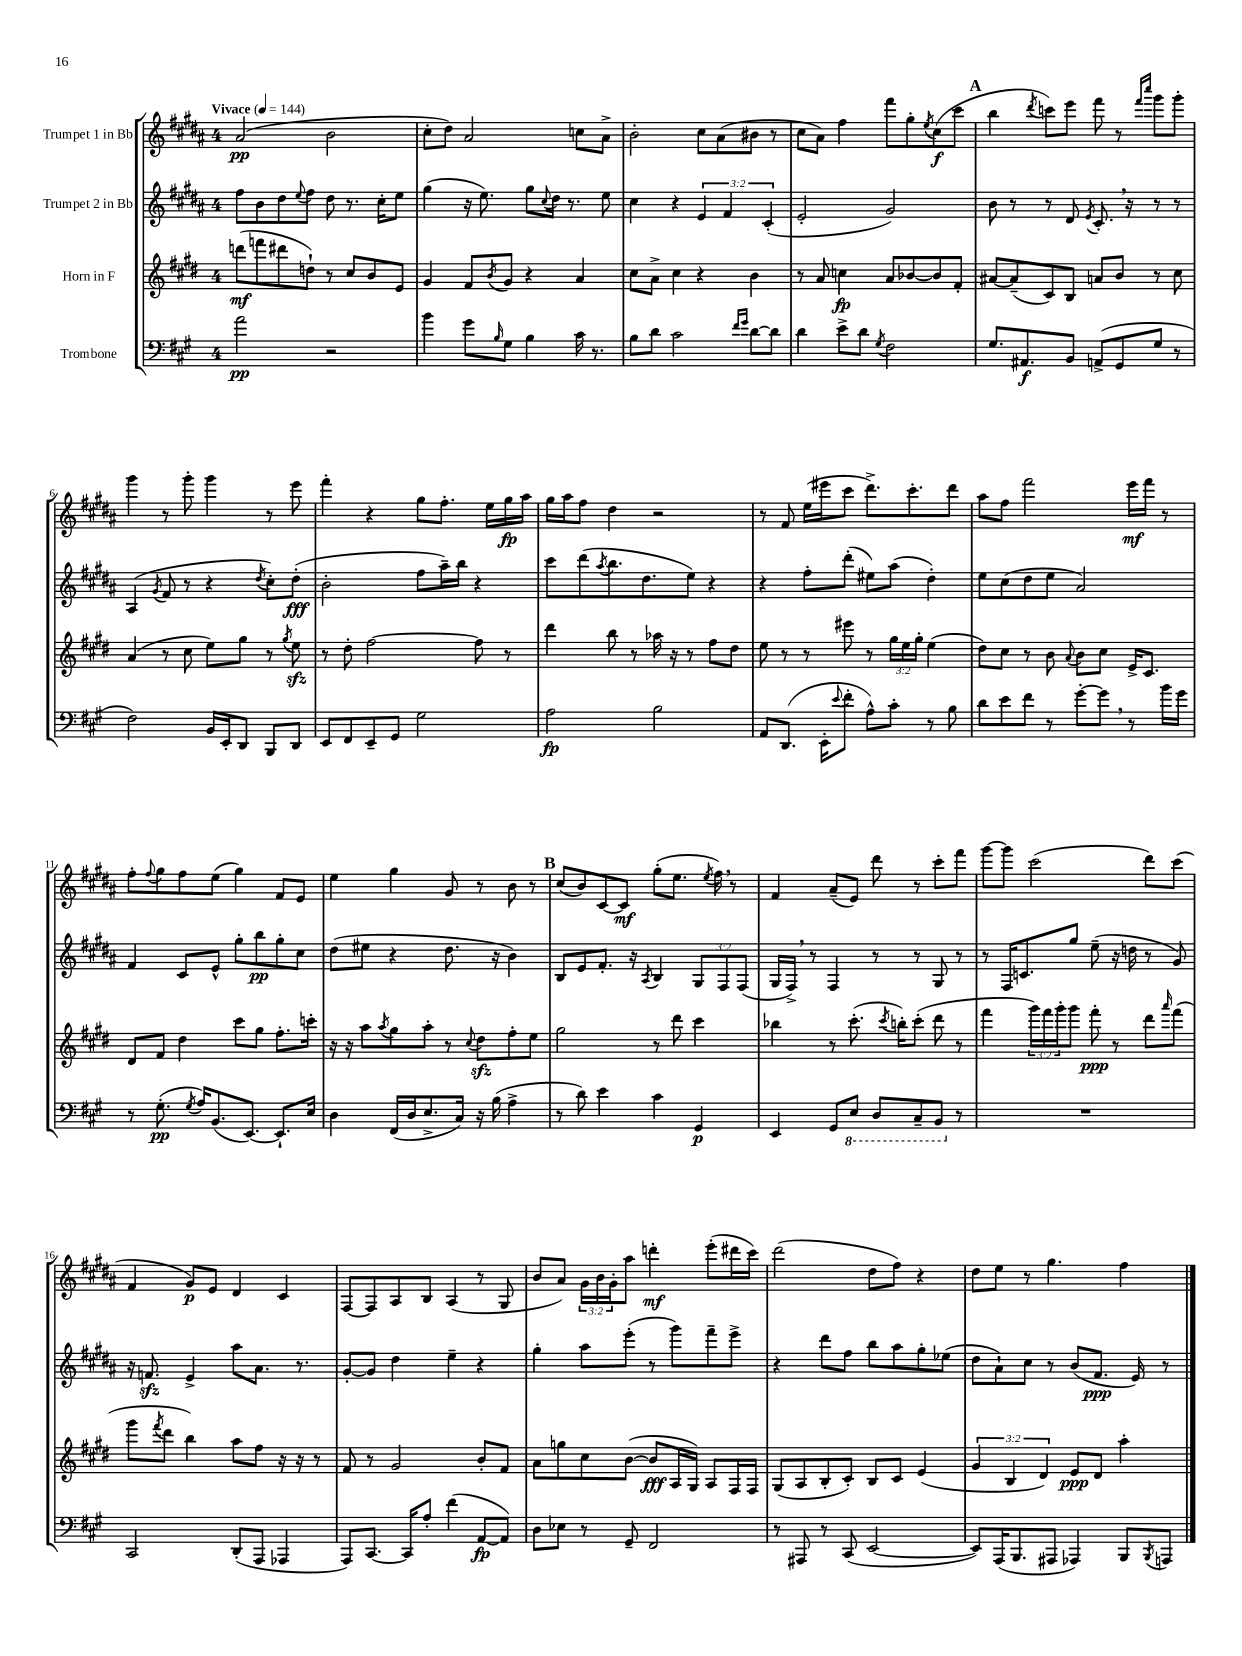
<<
\new StaffGroup <<
\new Staff = "s0" \with { instrumentName = "Trumpet 1 in Bb" } {
    \clef treble \key b \major \once \override Staff.TimeSignature.style = #'single-digit \time 4/4 \override Staff.TupletNumber.text = #tuplet-number::calc-fraction-text \tempo "Vivace" 4 = 144
    ais'2\pp( b'2 |
    cis''8-. dis''8) ais'2 c''8 ais'8-> |
    b'2-. cis''8 ais'8( bis'8 r8 |
    cis''8 ais'8) fis''4 fis'''8 gis''8-. \acciaccatura { e''8 } cis''8\f( cis'''8 |
    \mark \markup { \bold "A" } b''4 \acciaccatura { dis'''8 } c'''8) e'''8 fis'''8 r8 \grace { fis'''16 cis''''16 } gis'''8 gis'''8-. |
    gis'''4 r8 gis'''8-. gis'''4 r8 e'''8 |
    fis'''4-. r4 gis''8 fis''8.-. e''16 gis''16\fp ais''16 |
    gis''16 ais''16 fis''8 dis''4 r2 |
    r8 fis'8 e''16( eis'''16 cis'''8 dis'''8.->) cis'''8.-. dis'''8 |
    ais''8 fis''8 fis'''2 e'''16\mf fis'''16 r8 |
    fis''8-. \appoggiatura { fis''8 } gis''8 fis''8 e''8( gis''4) fis'8 e'8 |
    e''4 gis''4 gis'8 r8 b'8 r8 |
    \mark \markup { \bold "B" } cis''8( b'8) cis'8~ cis'8\mf gis''8-.( e''8. \acciaccatura { e''8 } fis''16) \breathe r8 |
    fis'4 ais'8--( e'8) dis'''8 r8 cis'''8-. fis'''8 |
    gis'''8~ gis'''8 cis'''2( dis'''8) cis'''8( |
    fis'4 gis'8\p) e'8 dis'4 cis'4 |
    fis8~ fis8 ais8 b8 ais4( r8 gis8 |
    b'8 ais'8) \tuplet 3/2 { gis'16 b'16 gis'16-. } ais''8 d'''4-.\mf e'''8-.( dis'''16 cis'''16) |
    dis'''2( dis''8 fis''8) r4 |
    dis''8 e''8 r8 gis''4. fis''4 \bar "|." |
}
\new Staff = "s1" \with { instrumentName = "Trumpet 2 in Bb" } {
    \clef treble \key b \major \once \override Staff.TimeSignature.style = #'single-digit \time 4/4 \override Staff.TupletNumber.text = #tuplet-number::calc-fraction-text
    fis''8 b'8 dis''8 \appoggiatura { e''8 } fis''8 dis''8 r8. cis''16-. e''8 |
    gis''4( r16 e''8.) gis''8 \appoggiatura { cis''8 } dis''16 r8. e''8 |
    cis''4 r4 \tuplet 3/2 { e'4 fis'4 cis'4-.( } |
    e'2-. gis'2) |
    \mark \markup { \bold "A" } b'8 r8 r8 dis'8 \acciaccatura { e'8 } cis'8.-. \breathe r16 r8 r8 |
    ais4( \acciaccatura { gis'8 } fis'8 r8 r4 \acciaccatura { dis''8 } cis''8-.) dis''8-.\fff( |
    b'2-. fis''8 ais''16--) b''16 r4 |
    cis'''8 dis'''8( \acciaccatura { ais''8 } b''8. dis''8. e''8) r4 |
    r4 fis''8-. dis'''8-.( eis''8) ais''8( dis''4-.) |
    e''8 cis''8( dis''8 e''8 ais'2) |
    fis'4 cis'8 e'8-^ gis''8-. b''8\pp gis''8-. cis''8 |
    dis''8( eis''8 r4 dis''8. r16 b'4) |
    \mark \markup { \bold "B" } b8 e'8 fis'8.-. r16 \acciaccatura { ais8 } b4 \tuplet 3/2 { gis8 fis8 fis8( } |
    gis16 fis16->) \breathe r8 fis4 r8 r8 gis8 r8 |
    r8 fis16 c'8. gis''8 e''8--( r16 d''16 r8 gis'8) |
    r16 f'8.\sfz e'4-> ais''8 ais'8. r8. |
    gis'8~-. gis'8 dis''4 e''4-- r4 |
    gis''4-. ais''8 e'''8-.( r8 gis'''8) fis'''8-- e'''8-> |
    r4 dis'''8 fis''8 b''8 ais''8 gis''8-. ees''8( |
    dis''8 ais'8-!) cis''8 r8 b'8( fis'8.\ppp e'16) r8 \bar "|." |
}
\new Staff = "s2" \with { instrumentName = "Horn in F" } {
    \clef treble \key e \major \once \override Staff.TimeSignature.style = #'single-digit \time 4/4 \override Staff.TupletNumber.text = #tuplet-number::calc-fraction-text
    d'''8\mf( f'''8 dis'''8 d''8-!) r8 cis''8 b'8 e'8 |
    gis'4 fis'8 \acciaccatura { b'8 } gis'8 r4 a'4 |
    cis''8 a'8-> cis''4 r4 b'4 |
    r8 a'8 c''4\fp a'8 bes'8~ bes'8 fis'8-. |
    \mark \markup { \bold "A" } ais'8~ ais'8--( cis'8) b8 a'8 b'8 r8 cis''8 |
    a'4( r8 cis''8 e''8) gis''8 r8 \acciaccatura { gis''8 } e''8\sfz |
    r8 dis''8-. fis''2~ fis''8 r8 |
    dis'''4 b''8 r8 aes''16 r16 r8 fis''8 dis''8 |
    e''8 r8 r8 eis'''8 r8 \tuplet 3/2 { gis''16 e''16 gis''16-. } e''4( |
    dis''8) cis''8 r8 b'8 \appoggiatura { a'8 } b'8 cis''8 e'16-> cis'8. |
    dis'8 fis'8 dis''4 cis'''8 gis''8 fis''8.-. c'''16-. |
    r16 r16 a''8 \acciaccatura { a''8 } gis''8 a''8-. r8 \appoggiatura { cis''8 } dis''8\sfz fis''8-. e''8 |
    \mark \markup { \bold "B" } gis''2 r8 dis'''8 cis'''4 |
    bes''4 r8 cis'''8.-.( \acciaccatura { cis'''8 } b''16-.) cis'''8-.( dis'''8 r8 |
    fis'''4 \tuplet 3/2 { gis'''16) fis'''16 gis'''16-. } gis'''8 fis'''8-.\ppp r8 dis'''8 \grace { a'''16 } fis'''8( |
    gis'''8 \acciaccatura { fis'''8 } dis'''8 b''4) a''8 fis''8 r16 r16 r8 |
    fis'8 r8 gis'2 b'8-. fis'8 |
    a'8 g''8 cis''8 b'8~( b'8\fff a16 gis16) a8 fis16 fis16 |
    gis8( a8 b8-. cis'8-.) b8 cis'8 e'4( |
    \tuplet 3/2 { gis'4 b4 dis'4) } e'8\ppp dis'8 a''4-. \bar "|." |
}
\new Staff = "s3" \with { instrumentName = "Trombone" } {
    \clef bass \key a \major \once \override Staff.TimeSignature.style = #'single-digit \time 4/4
    a'2\pp r2 |
    b'4 gis'8 \grace { b16 } gis8 b4 cis'16 r8. |
    b8 d'8 cis'2 \grace { fis'16 gis'16 } d'8~ d'8 |
    d'4 e'8-> d'8 \acciaccatura { gis8 } fis2 |
    \mark \markup { \bold "A" } gis8. ais,8.\f b,8 a,8->( gis,8 gis8 r8 |
    fis2) b,16 e,16-. d,8 b,,8 d,8 |
    e,8 fis,8 e,8-- gis,8 gis2 |
    a2\fp b2 |
    a,8 d,8.( e,16-. \appoggiatura { e'8 } fis'8-. a8-^) cis'8-. r8 b8 |
    d'8 e'8 fis'8 r8 gis'8~-. gis'8 \breathe r8 b'16 gis'16 |
    r8 gis8.-.\pp( \acciaccatura { gis8 } a16) b,8.( e,8.~) e,8.-! e16 |
    d4 fis,16( d16 e8.-> cis16) r16 b16( a4-> |
    \mark \markup { \bold "B" } r8 d'8) e'4 cis'4 gis,4\p |
    e,4 gis,8 \ottava #-1 e,8 d,8 cis,8-- b,,8 \ottava #0 r8 |
    R1 |
    cis,2 d,8-.( a,,8 aes,,4 |
    a,,8) cis,8.~ cis,16 a8-. fis'4( a,8~\fp a,8) |
    d8 ees8 r8 gis,8-- fis,2 |
    r8 ais,,8 r8 cis,8( e,2~ |
    e,8) a,,16( b,,8. ais,,8 aes,,4) b,,8 \acciaccatura { b,,8 } a,,8 \bar "|." |
}
>>
>>
